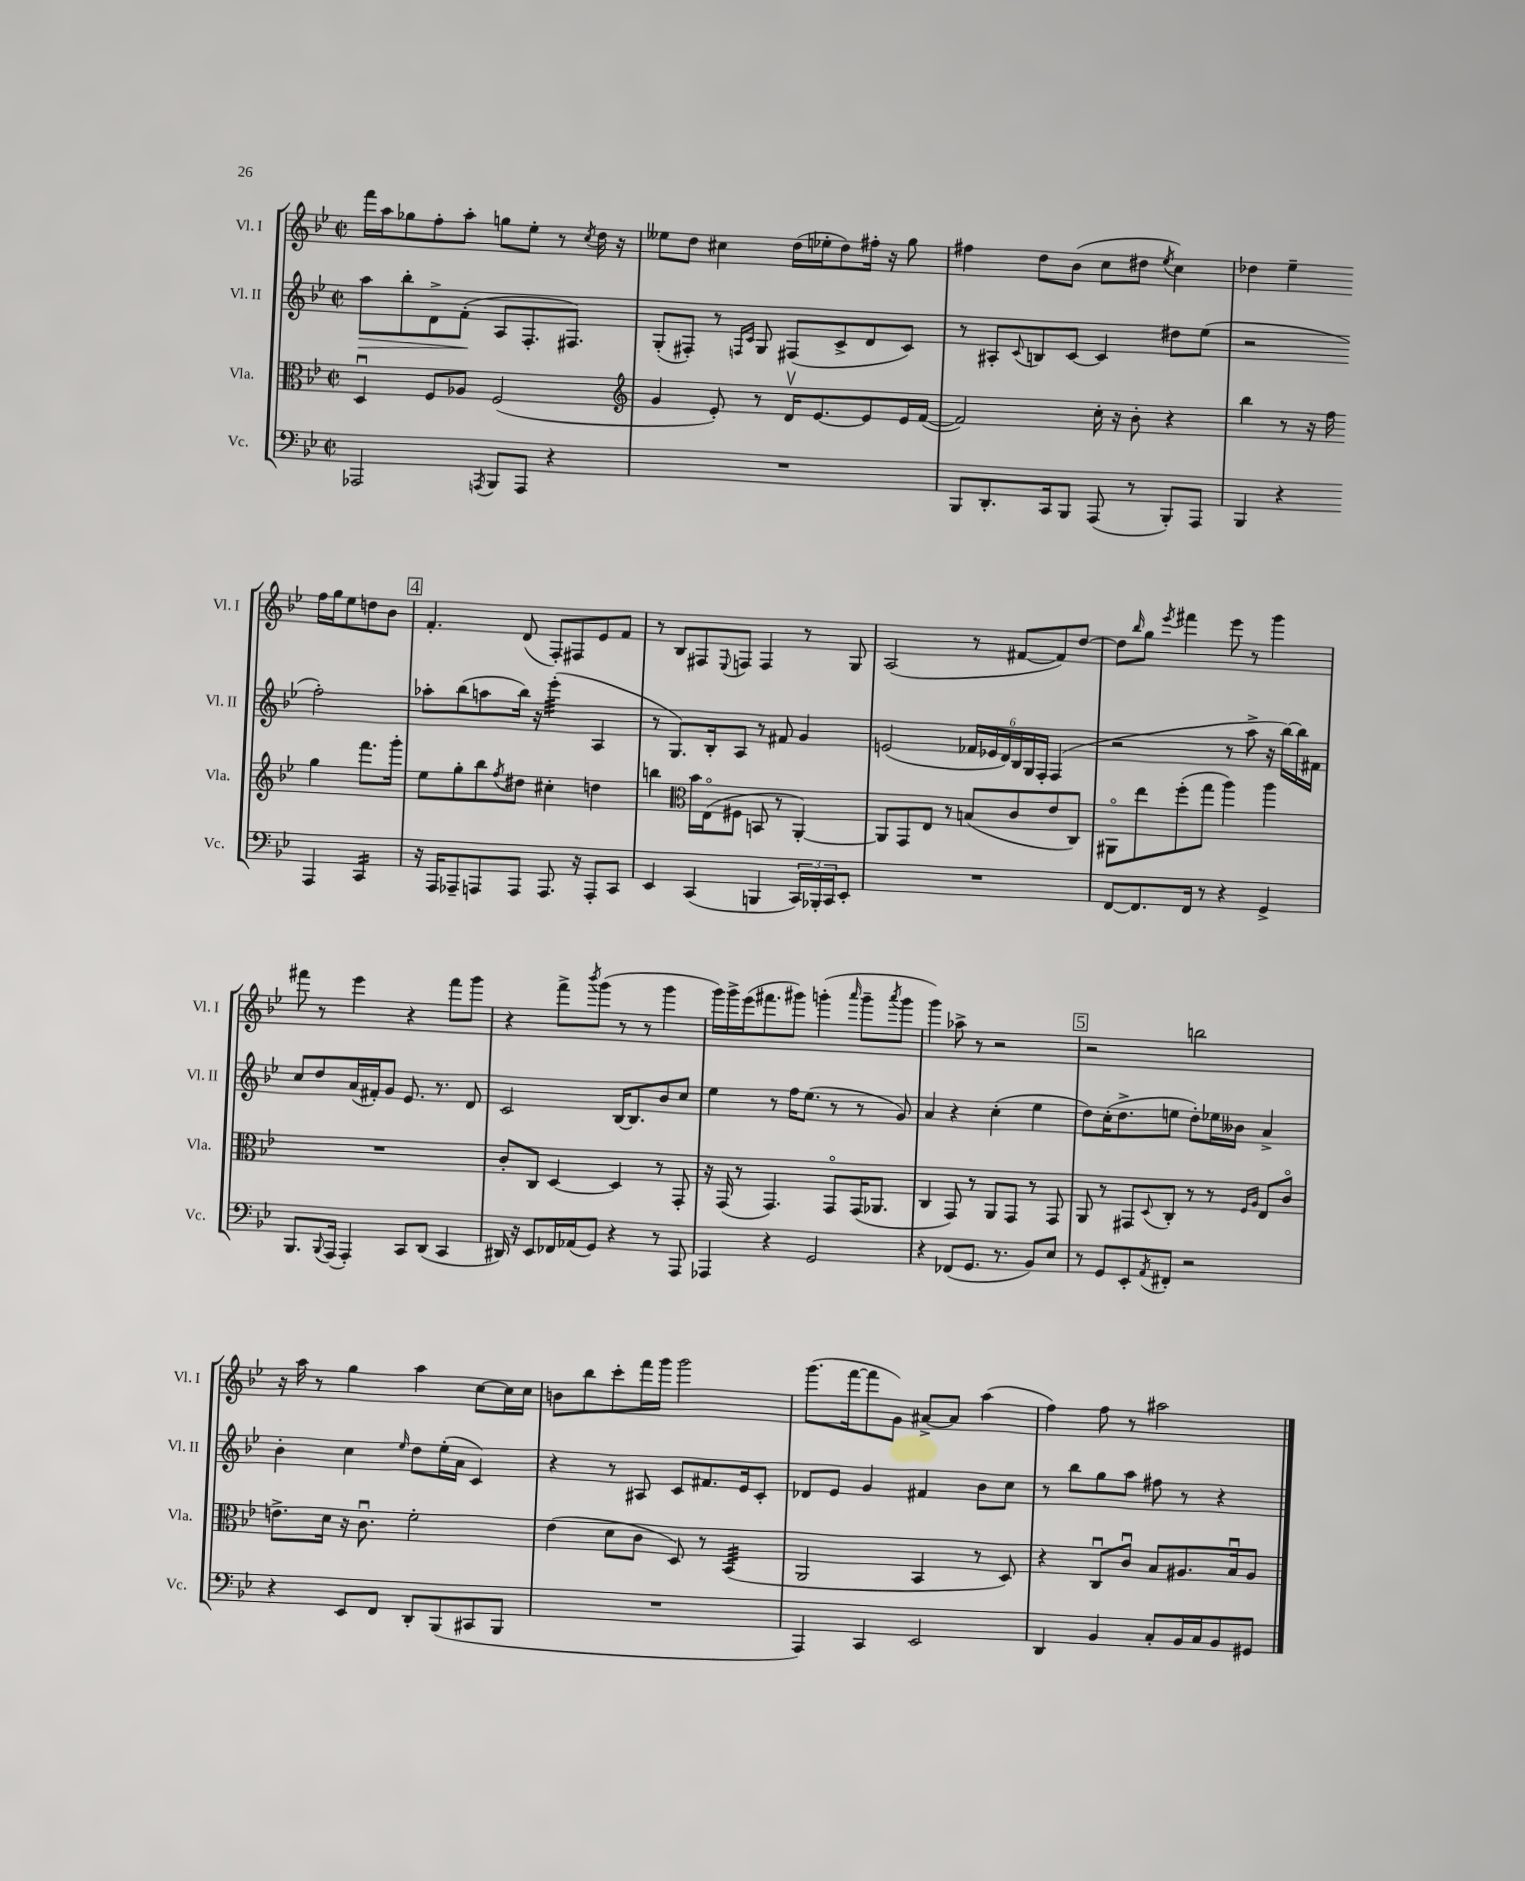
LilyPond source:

<<
\new StaffGroup <<
\new Staff = "s0" \with { instrumentName = "Vl. I" shortInstrumentName = "Vl. I" } {
    \clef treble \key bes \major \defaultTimeSignature \time 2/2
    f'''16 a''16 ges''8 f''8-. a''8-. g''8 ees''8-. r8 \acciaccatura { c''8 } d''16 r16 |
    eeses''8 d''8 cis''4 d''16( ees''16-. d''8) fis''16-. r16 g''8 |
    fis''4 d''8 bes'8( c''8 dis''8 \acciaccatura { ees''8 } c''4) |
    des''4 ees''4-- f''16 g''16 ees''8 d''8 bes'8 |
    \mark \markup { \box "4" } f'4.-. d'8( f8-.) fis8 ees'8 f'8 |
    r8 bes8 fis8 \appoggiatura { ees8 } f8 f4 r8 g8 |
    a2( r8 fis'8~ fis'8) d''8~ |
    d''8 \grace { bes''16 } g''8 \acciaccatura { ees'''8 } fis'''4 ees'''8 r8 g'''4 |
    fis'''8 r8 ees'''4 r4 fis'''8 g'''8 |
    r4 f'''8-> \acciaccatura { bes'''8 } g'''8( r8 r8 g'''4 |
    g'''16) g'''16-> ees'''16( fis'''8. gis'''8) g'''4-.( \grace { a'''16 } g'''8-- \acciaccatura { a'''8 } g'''8 |
    g'''4) aes''8-> r8 r2 |
    \mark \markup { \box "5" } r2 b''2 |
    r16 a''16 r8 g''4 a''4 c''8~ c''16 c''16 |
    b'8 bes''8 c'''8-. f'''16 g'''16 g'''2 |
    g'''8.( f'''16~ f'''8 g'8) ais'8~-> ais'8 a''4( |
    f''4) f''8 r8 ais''2 \bar "|." |
}
\new Staff = "s1" \with { instrumentName = "Vl. II" shortInstrumentName = "Vl. II" } {
    \clef treble \key bes \major \defaultTimeSignature \time 2/2
    a''8\> bes''8-. d'8-> f'8-.\!( a8 f8.-. fis8.) |
    g8-.( fis8-.) r8 \grace { f16 c'16 } g8 fis8( c'8-> d'8 c'8) |
    r8 ais8-. \appoggiatura { c'8 } b8 c'8~ c'4 dis''8 ees''8( |
    r2 f''2-.) |
    \mark \markup { \box "4" } aes''8-. bes''8( a''8 bes''16) r16 ees'''4:32-.( a4 |
    r8 g8.) bes16-. a8 r8 fis'8 g'4 |
    e'2( \tuplet 6/4 { fes'16 ees'16 d'16) bes16 g16 f16-. } f4( |
    r2 r8 a''8-> r16 bes''16~) bes''16 fis'16 |
    c''8 d''8 a'16( fis'16-.) g'8 ees'8. r8. d'8 |
    c'2 bes16~ bes8. bes'8 c''8 |
    ees''4 r8 f''16 ees''8.( r8 r8 g'8) |
    a'4 r4 c''4-.( ees''4 |
    \mark \markup { \box "5" } d''8) c''16-.( d''8.-> e''8 d''8-.) ees''16 beses'16 a'4-> |
    bes'4-. c''4 \grace { ees''16 } d''8 ees''16-.( a'16 c'4) |
    r4 r8 ais8 c'8 fis'8. ees'16 c'8-. |
    des'8 ees'8 g'4 fis'4 bes'8 c''8 |
    r8 bes''8 g''8 a''8 fis''8 r8 r4 \bar "|." |
}
\new Staff = "s2" \with { instrumentName = "Vla." shortInstrumentName = "Vla." } {
    \clef alto \key bes \major \defaultTimeSignature \time 2/2
    d4\downbow f8 aes8 f2( |
    \clef treble g'4 ees'8-.) r8 d'16\upbow ees'8.~ ees'8 ees'16 f'16~( |
    f'2) c''16-. r16 bes'8-. r4 |
    bes''4 r8 r16 f''16 g''4 f'''8. g'''16-. |
    \mark \markup { \box "4" } ees''8 g''8-. bes''8 \acciaccatura { f''8 } dis''8 cis''4-. d''4 |
    b''4 \clef alto bes'16 ees16\flageolet( fis8 b,8 r8 a,4~-.) |
    a,8 g,8 ees8 r8 b8( c'8 ees'8 c8) |
    ais,8\flageolet ees''8 f''8-.( g''8 a''4) a''4 |
    R1 |
    c'8-. c8 d4~ d4 r8 g,8-. |
    r16 g,16( r8 g,4.) g,8\flageolet g,16( aes,8. |
    c4 g,8) r8 a,8 g,8 r8 g,8 |
    \mark \markup { \box "5" } a,8 r8 gis,8 \appoggiatura { d8 } c8-. r8 r8 \grace { f16 a16 } ees8 c'8\flageolet |
    e'8.-> d'16 r16 c'8.\downbow f'2-. |
    ees'4( d'8 c'8 d8) r8 bes,4:32( |
    a,2 bes,4 r8 d8) |
    r4 c8\downbow c'8\downbow bes8 ais8. bes16\downbow ais8 \bar "|." |
}
\new Staff = "s3" \with { instrumentName = "Vc." shortInstrumentName = "Vc." } {
    \clef bass \key bes \major \defaultTimeSignature \time 2/2
    aes,,2 \acciaccatura { a,,8 } bes,,8 a,,8 r4 |
    R1 |
    bes,,8 d,8.-. c,16 bes,,8 a,,8( r8 bes,,8-.) a,,8 |
    bes,,4 r4 a,,4 c,4:16 |
    \mark \markup { \box "4" } r16 a,,16 aes,,8-- a,,8 a,,8 a,,8. r16 a,,8-. c,8 |
    ees,4 c,4( b,,4 \tuplet 3/2 { c,16) bes,,16-. c,16 } ees,8-. |
    R1 |
    f,8~ f,8. f,16 r8 r4 g,4-> |
    bes,,8. \appoggiatura { bes,,8 } a,,16( a,,4-.) c,8 d,8( c,4 |
    dis,16) r16 ees,8 fes,16 aes,16( g,8) r4 r8 a,,8 |
    aes,,4 r4 g,2 |
    r4 fes,8( g,8. r8. bes,8) ees8 |
    \mark \markup { \box "5" } r8 g,8 ees,8-. \acciaccatura { a,8 } fis,8-. r2 |
    r4 ees,8 f,8 d,8-. bes,,8( cis,8 bes,,8 |
    R1 |
    a,,4) c,4 ees,2 |
    d,4 bes,4 c8-. bes,16 c16 bes,8 gis,8 \bar "|." |
}
>>
>>
\layout { \context { \Score \remove "Bar_number_engraver" } }
